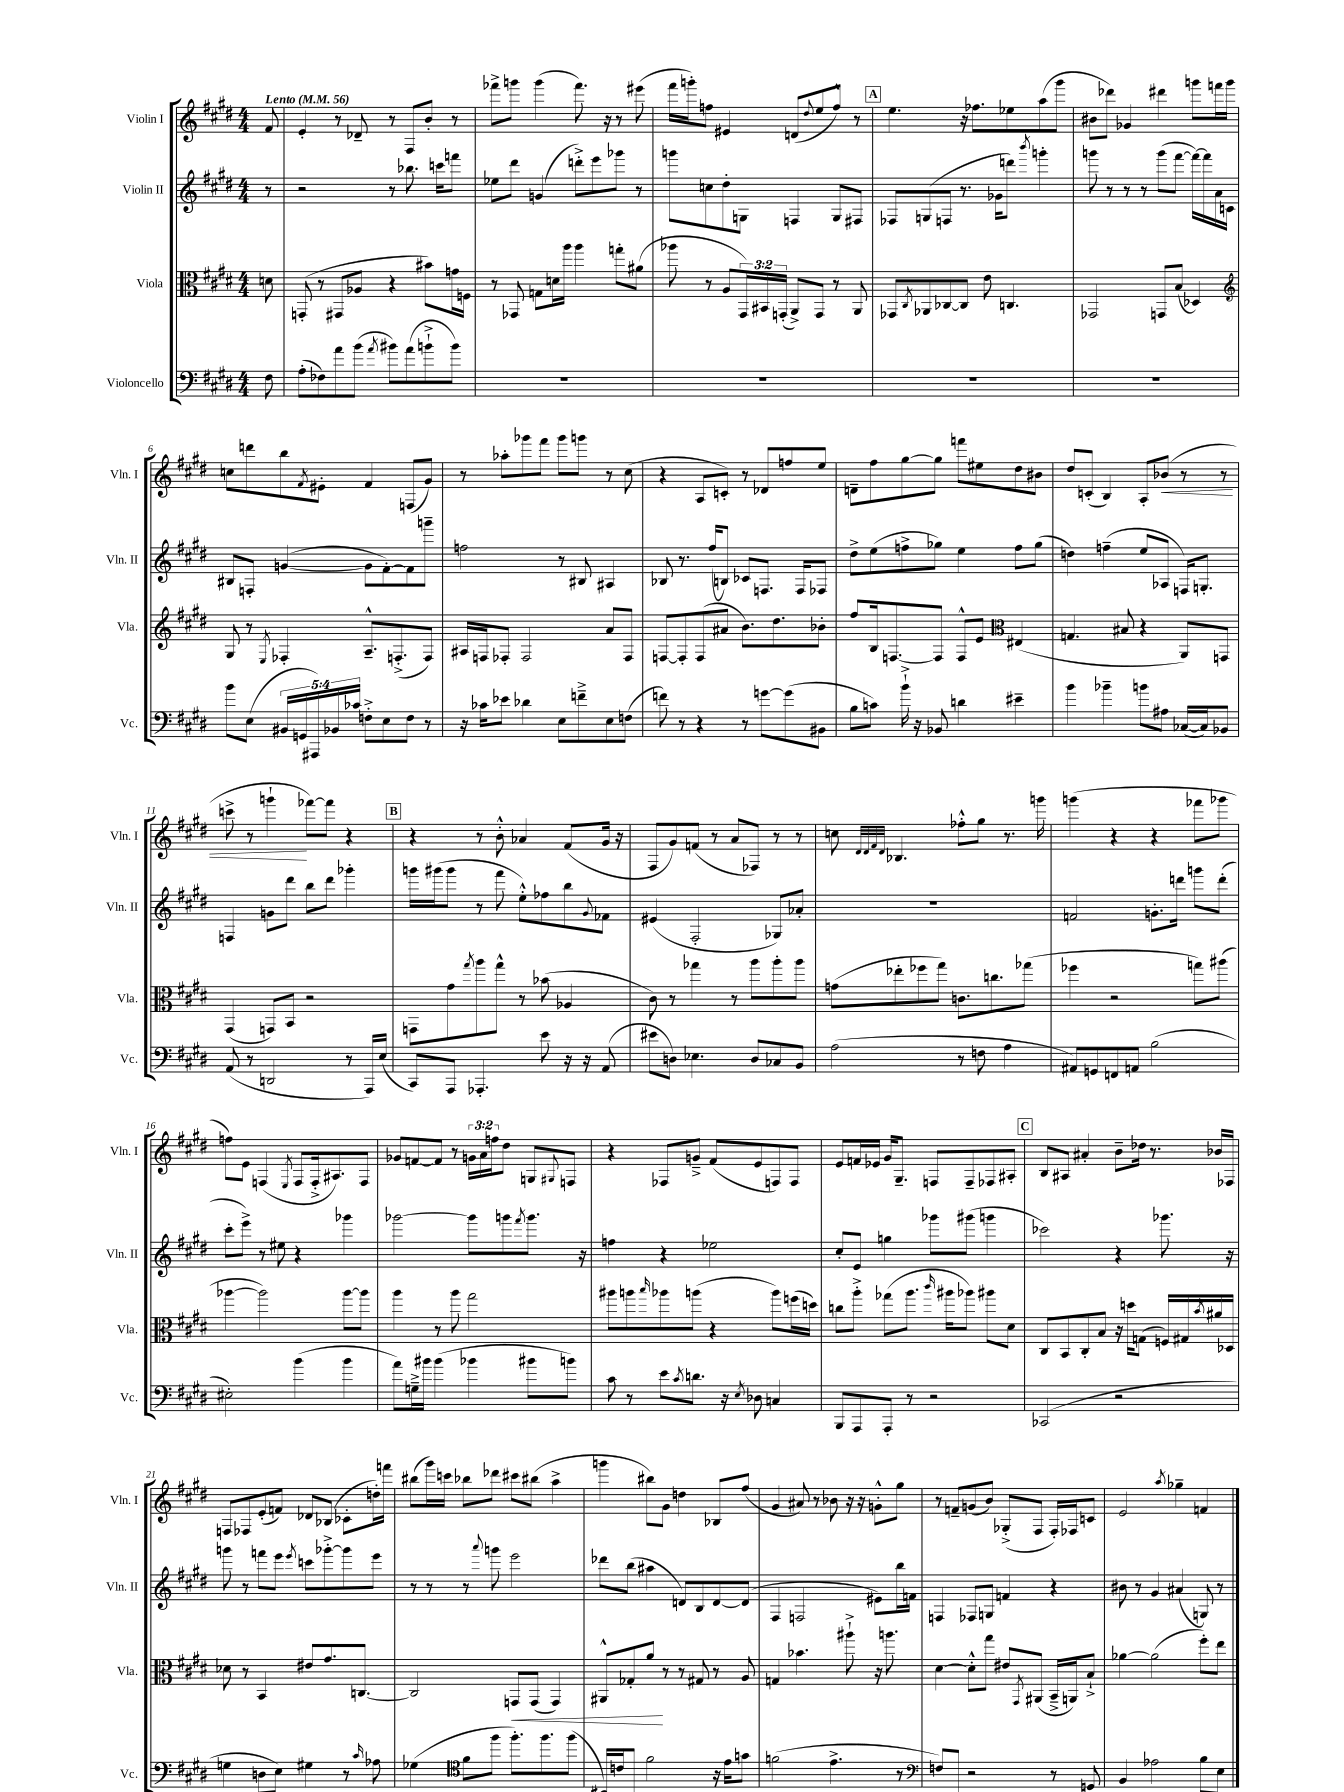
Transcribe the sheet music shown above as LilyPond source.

<<
\new StaffGroup <<
\new Staff = "s0" \with { instrumentName = "Violin I" shortInstrumentName = "Vln. I" } {
    \clef treble \key e \major \numericTimeSignature \time 4/4 \override Staff.TupletNumber.text = #tuplet-number::calc-fraction-text \partial 8 \tempo "Lento" 4 = 56
    fis'8 |
    e'4-. r8 des'8-- r8 fis8 b'8-. r8 |
    fes'''8-> g'''8 g'''4( fes'''8.) r16 r8 eis'''8( |
    fis'''16 g'''16-.) f''8 eis'4 d'8( \appoggiatura { dis''8 } e''8 f''8-^) r8 |
    \mark \markup { \box "A" } e''4. r16 fes''8. ees''8 a''8( gis'''8 |
    bis'8 des'''8) ges'4 dis'''4 g'''8 f'''16 g'''16 |
    c''8 d'''8 b''8 \acciaccatura { fis'8 } eis'8-. fis'4 f8( gis'8) |
    r8 aes''8-. ges'''8 fis'''8 ges'''8 g'''8 r8 cis''8( |
    r4 a8 c'8-.) r8 des'8 f''8 e''8 |
    d'8-- fis''8 gis''8~ gis''8 f'''8 eis''8 dis''8 bis'8 |
    dis''8 c'8-.( b4) a8-. bes'8\<( r8 r8 |
    c'''8-> r8 g'''4-!\! fes'''8~) fes'''8 r4 |
    \mark \markup { \box "B" } r4 r8 b'8-.-^ aes'4 fis'8( gis'16 r16 |
    fis8 gis'8) f'8( r8 a'8 fes8) r8 r8 |
    c''8 \grace { dis'32 dis'32 fis'32 dis'32 } bes4. fes''8-.-^ gis''8 r8. g'''16 |
    g'''4( r4 r4 fes'''8 ges'''8 |
    f''8) e'8 f4( \acciaccatura { e8 } f8 f16-.-> ais8.) f8 |
    ges'8 f'8~ f'8 r8 \tuplet 3/2 { g'16 a'16 f''16 } dis''8 g8 \appoggiatura { gis8 } f8 |
    r4 fes8 g'8---> fis'8( e'8 f8) f8 |
    e'8 f'16 ees'16 gis'16 gis8.-- f8 f8-- fes8 ais8-. |
    \mark \markup { \box "C" } b8 ais8 ais'4-. b'8-- des''16 r8. bes'16 fes16 |
    f8 fes8 e'8-.( f'8) des'8 bes8( ces'8-. d''16-.) f'''16 |
    bis''8( gis'''16) c'''16 bes''8 des'''8 cis'''8 bis''8( a''4-> |
    g'''4 bis''8) gis'8 d''4 bes8 fis''8( |
    gis'4 ais'8) r8 bes'8 r16 r16 g'8-.-^ gis''8 |
    r8 f'8-- g'8( b'8) ges8-.->( fis8 fis16-.) fes16 c'8 |
    e'2 \acciaccatura { a''8 } ges''4-- f'4 \bar "|." |
}
\new Staff = "s1" \with { instrumentName = "Violin II" shortInstrumentName = "Vln. II" } {
    \clef treble \key e \major \numericTimeSignature \time 4/4 \partial 8
    r8 |
    r2 r8 bes''8. c'''16 f'''8 |
    ees''8 dis'''8 g'4( d'''8-.->) e'''8 ges'''8 r8 |
    g'''8 c''8 dis''8-. g8 f4 g8 fis8 |
    \mark \markup { \box "A" } fes8 g8( f8 r8. ges'16 d'''8) \acciaccatura { b'''8 } g'''4-. |
    g'''8 r8 r8 r8 g'''8( fis'''8~ fis'''16~) fis'''16 a'16 c'16 |
    bis8 f8-. g'4~( g'8 fis'8~-.) fis'8 g'''8-- |
    f''2 r8 bis8 ais4 |
    bes8 r8. fis''16( b8) ces'8 f8. f16 fes8 |
    dis''8-> e''8( f''8-> ges''8) e''4 f''8 ges''8( |
    d''4) f''4--( e''8 aes8 f16) g8.-. |
    f4 g'8 dis'''8 b''8 dis'''8 ges'''4-. |
    \mark \markup { \box "B" } g'''16 gis'''16( gis'''8 r8 fis'''8 e''8-.-^) fes''8 b''8 \appoggiatura { gis'8 } fes'8 |
    eis'4( fis2-. ges8) aes'8-. |
    R1 |
    f'2 g'8.-. d'''16 g'''8 d'''8-.( |
    cis'''8-. e'''8->) r8 eis''8 r4 ges'''4 |
    ges'''2~ ges'''8 g'''8 \acciaccatura { fis'''8 } g'''8. r16 |
    f''4 r4 ees''2 |
    cis''8-. e'8 g''4 ges'''8 gis'''8( g'''4 |
    \mark \markup { \box "C" } ces'''2) r4 ges'''8. r16 |
    g'''8 r8 f'''8 e'''8 \acciaccatura { e'''8 } c'''8 ges'''8~-.-> ges'''8 e'''8 |
    r8 r8 r8 \appoggiatura { a'''8 } g'''8 e'''2 |
    des'''8 b''8( ais''4 d'8) b8 d'8~ d'8( |
    fis4 f2 eis'8) b''16 f'16 |
    f4 fes8 g8 f'4 r4 |
    bis'8 r8 gis'4 ais'4( g8) r8 \bar "|." |
}
\new Staff = "s2" \with { instrumentName = "Viola" shortInstrumentName = "Vla." } {
    \clef alto \key e \major \numericTimeSignature \time 4/4 \override Staff.TupletNumber.text = #tuplet-number::calc-fraction-text \partial 8
    d'8 |
    g,8-.( r8 gis,8 aes8 r4 bis'8) g'16 f16 |
    r8 ges,8 g8 d'16 a''16 a''4 g''8-. ais'8( |
    aes''8 r8 a8 \tuplet 3/2 { gis,16) bis,16 g,16-.( } a,8->) g,8 r8 a,8 |
    \mark \markup { \box "A" } ges,8 \acciaccatura { cis8 } aes,8 ces8~ ces8 e'8 c4. |
    ges,2 g,8 b8( des4) |
    \clef treble gis8 r8 \acciaccatura { e8 } fes4-. a8.---^ f8.-.->( f8) |
    ais16 f16 fes8-. fes2 a'8 fes8 |
    f8~ f8-. f8( ais'8 b'8.) dis''8. bes'8-. |
    fis''8 b16 f8.~ f8 f8-^ e'8 \clef alto eis4( |
    g4. bis8 r4 a,8) g,8 |
    gis,4( g,8) b,8 r2 |
    \mark \markup { \box "B" } g,8 gis'8 \acciaccatura { gis''8 } a''8 gis''8-^ r8 bes'8( aes4 |
    cis'8) r8 ges''4 r8 a''8 a''8-. a''8 |
    g'8( ees''8-. fes''8 gis''8) c'8. c''8. ges''8( |
    fes''4 r2 g''8) ais''8( |
    aes''4~ aes''2) aes''8~ aes''8 |
    a''4 r8 a''8 gis''2 |
    ais''8 a''8 \grace { b''16 } aes''8 a''8( r4 a''8) f''16( d''16) |
    c''8 a''8-.-> ges''8( a''8. \grace { cis'''16 } ais''16 aes''8) ais''8 dis'8 |
    \mark \markup { \box "C" } cis8 b,8 cis8-. b8 r16 d''16 g8( f16) gis16 \acciaccatura { b'8 } ais'16 des16 |
    des'8 r8 b,4 eis'8 gis'8. c8.~ |
    c2 g,8\< g,8( g,4) |
    ais,8-^ ges8-. a'8\! r8 r8 gis8 r8 a8 |
    g4 bes'4. ais''8-!-> r16 a''8. |
    dis'4~ dis'8-.-^ gis''8 eis'8 \acciaccatura { gis,8 } ais,8( b,16---> a,16) b8-!-> |
    aes'4~ aes'2( fis''8-.) e''8 \bar "|." |
}
\new Staff = "s3" \with { instrumentName = "Violoncello" shortInstrumentName = "Vc." } {
    \clef bass \key e \major \numericTimeSignature \time 4/4 \override Staff.TupletNumber.text = #tuplet-number::calc-fraction-text \partial 8
    fis8 |
    a8-.( fes8) a'8 b'8( \acciaccatura { a'8 } bis'8) a'8( b'8-!-> b'8) |
    R1 |
    R1 |
    \mark \markup { \box "A" } R1 |
    R1 |
    b'8 e8( \tuplet 5/4 { bis,16 g,16 ais,,16) bes,16 ces'16 } f8-.-> e8 f8 r8 |
    r16 ces'16 ees'8 des'4 e8 f'8---> e8 f8( |
    f'8) r8 r4 r8 g'8~ g'8( bis,8 |
    b8 c'8) b'16-!-> r16 bes,8 d'4 eis'4-- |
    b'4 bes'4-- b'8 ais8 ces16~( ces16) bes,8 |
    a,8( r8 d,2 r8 a,,16) e16( |
    \mark \markup { \box "B" } cis,8) a,,8 aes,,4.-. e'8 r16 r16 a,8( |
    eis'8 d8) ees4. d8 ces8 b,8 |
    a2( r8 f8 a4 |
    ais,8) g,8 f,8 a,8 b2( |
    eis2-.) b'4( b'4 |
    a'8) g16---> bis'16 bis'4( bes'4 bis'8 b'8) |
    cis'8 r8 e'8 \acciaccatura { cis'8 } d'8. r16 \acciaccatura { e8 } des8 c4 |
    b,,8 a,,8 a,,8-. r8 r2 |
    \mark \markup { \box "C" } ces,2( r2 |
    g4 d8 e8) gis4 r8 \grace { cis'16 } aes8 |
    ges4( \clef tenor fis'8 fis''8 fis''8.-.) fis''8. fis''8( |
    bis,16) c'16 a,8 fis'2 r16 e'16 g'8 |
    f'2( e'4.-> r8 |
    \clef bass f8) b,,8 r2 r8 g,8 |
    b,4 aes2 b8 e8 \bar "|." |
}
>>
>>
